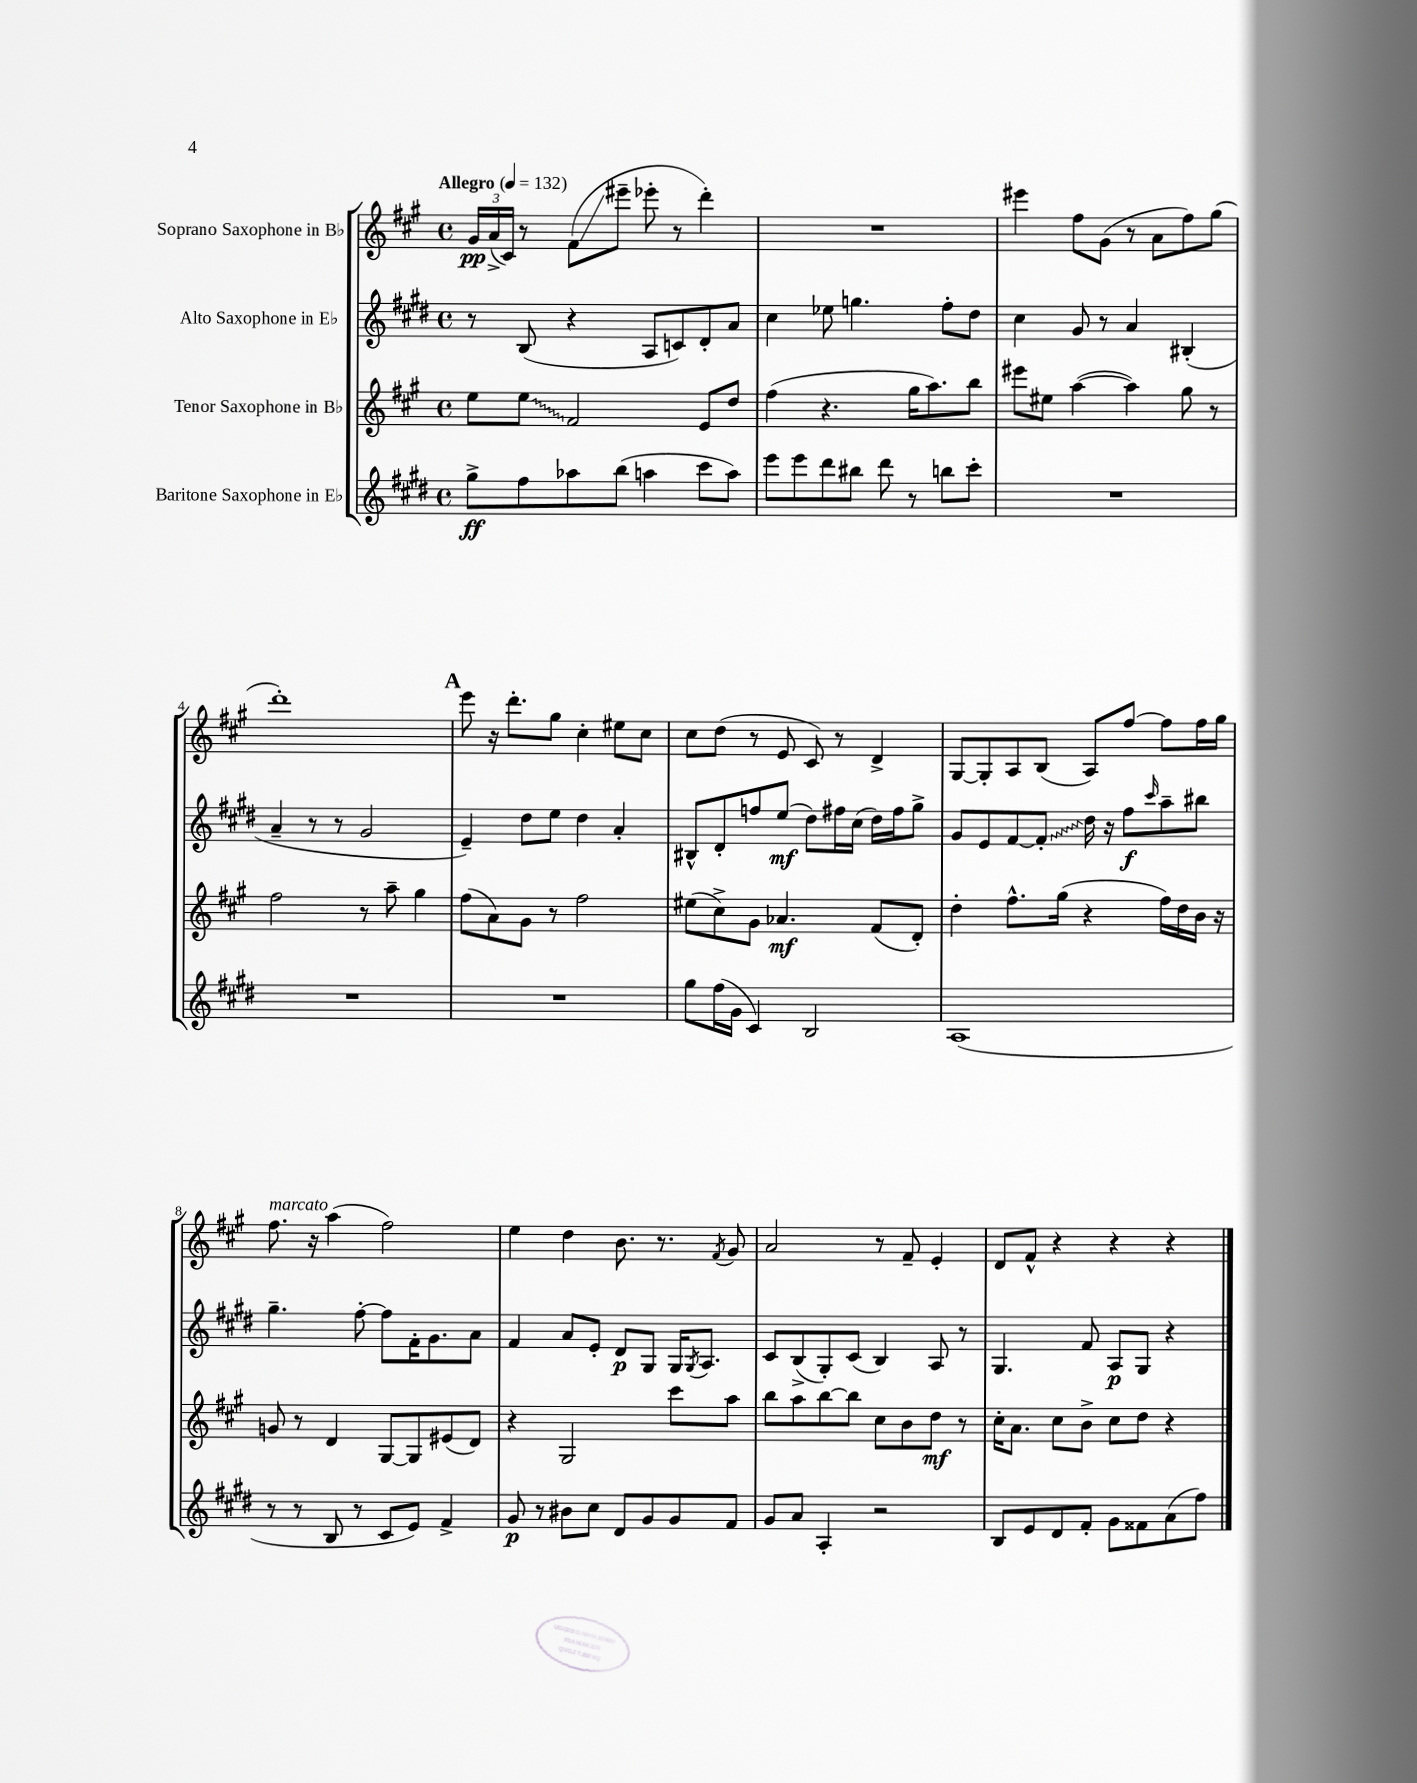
<<
\new StaffGroup <<
\new Staff = "s0" \with { instrumentName = "Soprano Saxophone in Bb" } {
    \clef treble \key a \major \defaultTimeSignature \time 4/4 \tempo "Allegro" 4 = 132
    \tuplet 3/2 { gis'16\pp a'16->( cis'16) } r8 fis'8\glissando( eis'''8-- ees'''8-. r8 d'''4-.) |
    R1 |
    eis'''4 fis''8 gis'8( r8 a'8 fis''8) gis''8( |
    d'''1-.) |
    \mark \markup { \bold "A" } e'''8 r16 d'''8.-. gis''8 cis''4-. eis''8 cis''8 |
    cis''8 d''8( r8 e'8 cis'8) r8 d'4-> |
    gis8~ gis8-. a8 b8( a8) fis''8~ fis''8 fis''16 gis''16 |
    fis''8.^\markup { \italic "marcato" } r16 a''4( fis''2) |
    e''4 d''4 b'8. r8. \acciaccatura { fis'8 } gis'8 |
    a'2 r8 fis'8-- e'4-. |
    d'8 fis'8-^ r4 r4 r4 \bar "|." |
}
\new Staff = "s1" \with { instrumentName = "Alto Saxophone in Eb" } {
    \clef treble \key e \major \defaultTimeSignature \time 4/4
    r8 b8( r4 a8 c'8) dis'8-. a'8 |
    cis''4 ees''8 g''4. fis''8-. dis''8 |
    cis''4 gis'8 r8 a'4 bis4-.( |
    a'4-- r8 r8 gis'2 |
    \mark \markup { \bold "A" } e'4--) dis''8 e''8 dis''4 a'4-. |
    bis8-^ dis'8-. f''8 e''8\mf( dis''8) fis''16 cis''16( dis''16) fis''16 gis''8-> |
    gis'8 e'8 fis'8~ \once \override Glissando.style = #'zigzag fis'8-.\glissando dis''16 r16 fis''8\f \grace { cis'''16 } a''8-- bis''8 |
    gis''4.-- fis''8~-. fis''8 fis'16-. gis'8. a'8 |
    fis'4 a'8 e'8-. dis'8\p gis8 gis16 \acciaccatura { gis8 } a8. |
    cis'8 b8->( gis8-.) cis'8( b4) a8 r8 |
    gis4. fis'8 a8\p gis8 r4 \bar "|." |
}
\new Staff = "s2" \with { instrumentName = "Tenor Saxophone in Bb" } {
    \clef treble \key a \major \defaultTimeSignature \time 4/4
    e''8 \once \override Glissando.style = #'zigzag e''8\glissando fis'2 e'8 d''8 |
    fis''4( r4. gis''16 a''8.) b''8 |
    eis'''8 eis''8 a''4~( a''4) gis''8 r8 |
    fis''2 r8 a''8-- gis''4 |
    \mark \markup { \bold "A" } fis''8( a'8) gis'8 r8 fis''2 |
    eis''8( cis''8->) gis'8 aes'4.\mf fis'8( d'8-.) |
    d''4-. fis''8.-^ gis''16( r4 fis''16) d''16 b'16 r16 |
    g'8 r8 d'4 gis8~ gis8 eis'8( d'8) |
    r4 gis2 cis'''8 a''8 |
    b''8 a''8 b''8~ b''8 cis''8 b'8 d''8\mf r8 |
    cis''16-. a'8. cis''8 b'8-> cis''8 d''8 r4 \bar "|." |
}
\new Staff = "s3" \with { instrumentName = "Baritone Saxophone in Eb" } {
    \clef treble \key e \major \defaultTimeSignature \time 4/4
    gis''8->\ff fis''8 aes''8 b''8( a''4 cis'''8 a''8) |
    e'''8 e'''8 dis'''8 bis''8 dis'''8 r8 b''8 cis'''8-. |
    R1 |
    R1 |
    \mark \markup { \bold "A" } R1 |
    gis''8 fis''16( gis'16 cis'4) b2 |
    a1( |
    r8 r8 b8 r8 cis'8 e'8) fis'4-> |
    gis'8\p r8 bis'8 cis''8 dis'8 gis'8 gis'8 fis'8 |
    gis'8 a'8 a4-. r2 |
    b8 e'8 dis'8 fis'8-. gis'8 fisis'8 a'8( fis''8) \bar "|." |
}
>>
>>
